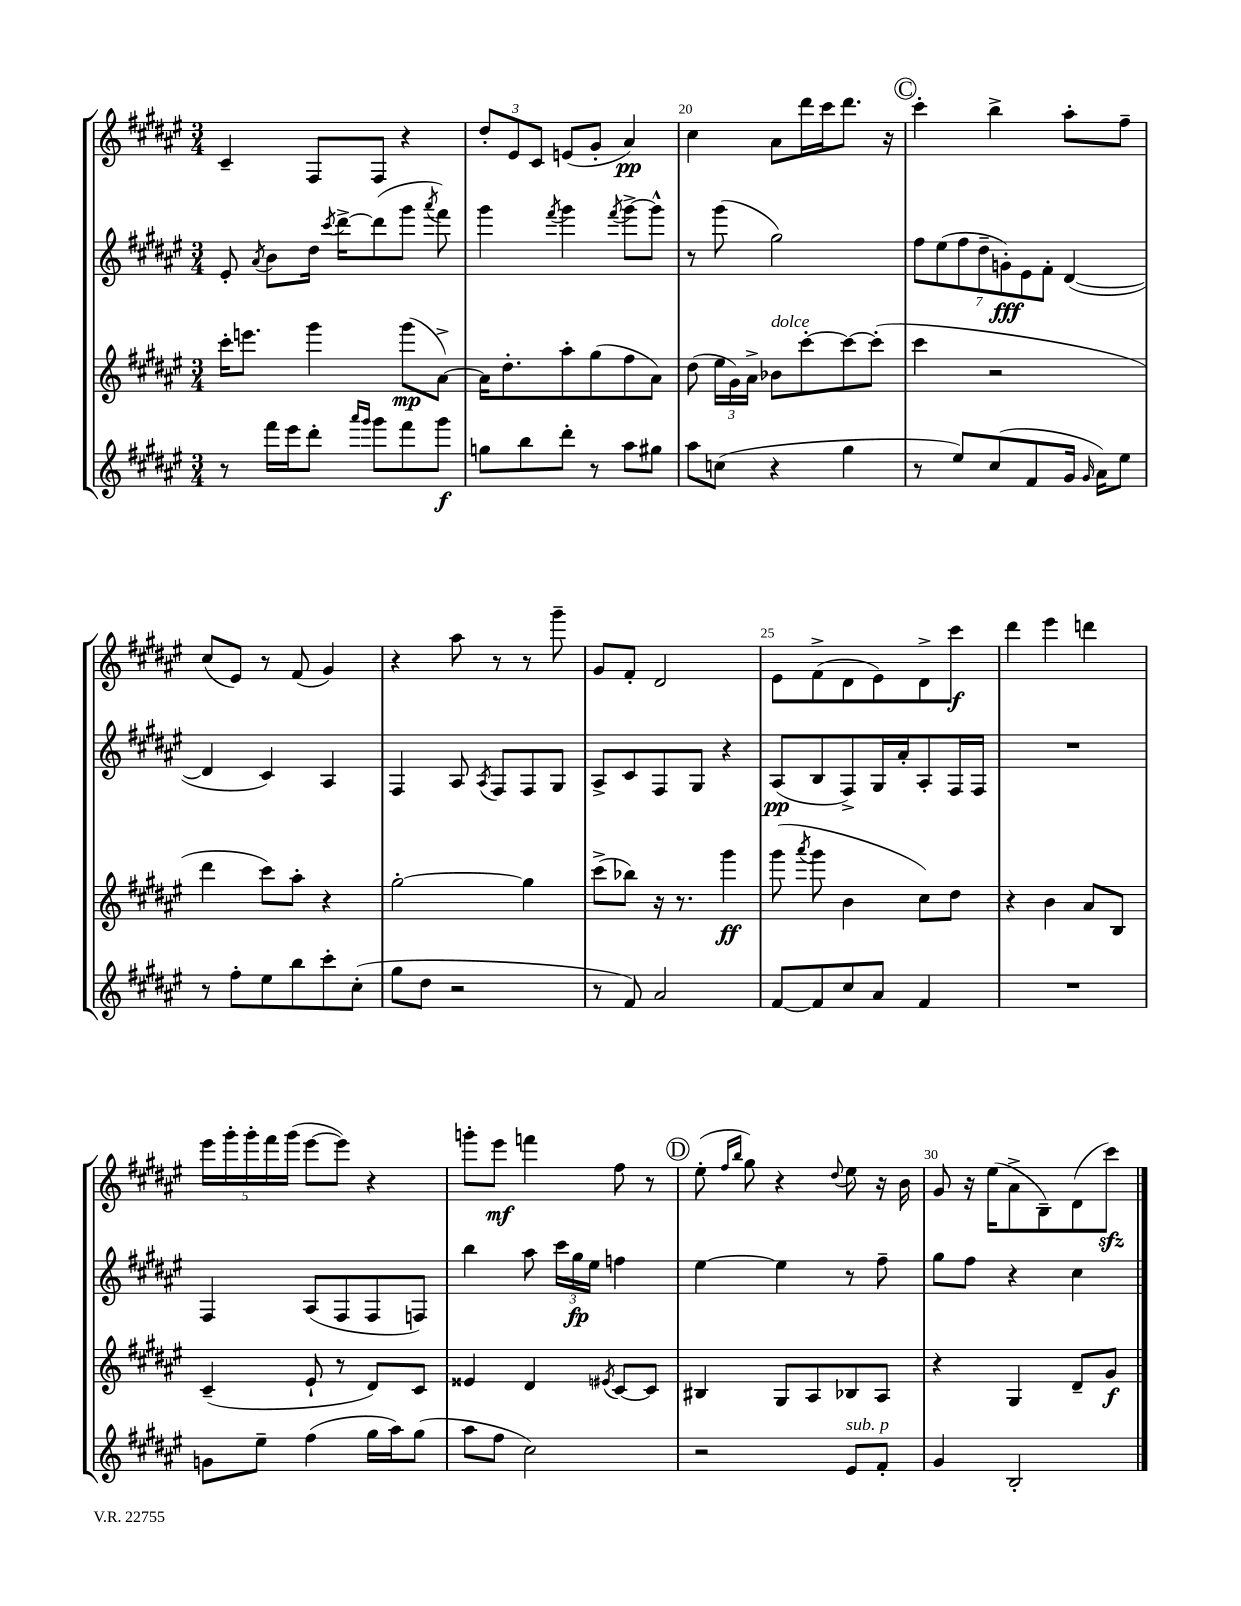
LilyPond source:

<<
\new StaffGroup <<
\new Staff = "s0" {
    \clef treble \key fis \major \numericTimeSignature \time 3/4
    \autoBeamOff cis'4-- fis8[ fis8] r4 |
    \tuplet 3/2 { dis''8[-. eis'8 cis'8] } e'8[( gis'8]-. ais'4\pp) |
    cis''4 ais'8[ dis'''16 cis'''16 dis'''8.] r16 |
    \mark \markup { \circle "C" } cis'''4-. b''4-> ais''8[-. fis''8]-- |
    cis''8[( eis'8]) r8 fis'8( gis'4) |
    r4 ais''8 r8 r8 gis'''8-- |
    gis'8[ fis'8]-. dis'2 |
    eis'8[ fis'8->( dis'8 eis'8) dis'8-> cis'''8]\f |
    dis'''4 eis'''4 d'''4 |
    \tuplet 5/4 { eis'''16[ gis'''16-. gis'''16-. fis'''16 gis'''16]( } eis'''8[~ eis'''8]) r4 |
    g'''8[-. eis'''8]\mf f'''4 fis''8 r8 |
    \mark \markup { \circle "D" } eis''8-.( \grace { fis''16[ b''16] } gis''8) r4 \appoggiatura { dis''8 } eis''8 r16 b'16 |
    gis'8 r16 eis''16[( ais'8-> b8--) dis'8( cis'''8]\sfz) \bar "|." |
}
\new Staff = "s1" {
    \clef treble \key fis \major \numericTimeSignature \time 3/4
    \autoBeamOff eis'8-. \acciaccatura { ais'8 } b'8[ dis''16] \acciaccatura { cis'''8 } dis'''16[~-> dis'''8( gis'''8] \acciaccatura { ais'''8 } fis'''8) |
    gis'''4 \acciaccatura { fis'''8 } gis'''4 \acciaccatura { fis'''8 } gis'''8[~-> gis'''8]-^ |
    r8 gis'''8( gis''2) |
    \mark \markup { \circle "C" } \tuplet 7/4 { fis''8[ eis''8( fis''8 dis''8-- g'8-.\fff) eis'8 fis'8]-. } dis'4~( |
    dis'4 cis'4) ais4 |
    fis4 ais8 \acciaccatura { ais8 } fis8[ fis8 gis8] |
    ais8[-> cis'8 fis8 gis8] r4 |
    ais8[\pp( b8 fis8->) gis16 ais'16-. ais8-. fis16 fis16] |
    R2. |
    fis4 ais8[( fis8 fis8 f8]) |
    b''4 ais''8 \tuplet 3/2 { cis'''16[ gis''16\fp eis''16] } f''4 |
    \mark \markup { \circle "D" } eis''4~ eis''4 r8 fis''8-- |
    gis''8[ fis''8] r4 cis''4 \bar "|." |
}
\new Staff = "s2" {
    \clef treble \key fis \major \numericTimeSignature \time 3/4
    \autoBeamOff cis'''16[-. e'''8.] gis'''4 gis'''8[\mp( ais'8]~->) |
    ais'16[ dis''8.-. ais''8-. gis''8( fis''8 ais'8]) |
    dis''8( \tuplet 3/2 { eis''16[ gis'16) ais'16]-> } bes'8[^\markup { \italic "dolce" } cis'''8~-. cis'''8~ cis'''8]-.( |
    \mark \markup { \circle "C" } cis'''4 r2 |
    dis'''4 cis'''8[) ais''8]-. r4 |
    gis''2~-. gis''4 |
    cis'''8[->( bes''8]) r16 r8. gis'''4\ff |
    gis'''8( \acciaccatura { ais'''8 } gis'''8 b'4 cis''8[) dis''8] |
    r4 b'4 ais'8[ b8] |
    cis'4--( eis'8-! r8 dis'8[) cis'8] |
    eisis'4 dis'4 \acciaccatura { eis'8 } cis'8[~ cis'8] |
    \mark \markup { \circle "D" } bis4 gis8[ ais8 bes8 ais8] |
    r4 gis4 dis'8[-- gis'8]\f \bar "|." |
}
\new Staff = "s3" {
    \clef treble \key fis \major \numericTimeSignature \time 3/4
    \autoBeamOff r8 fis'''16[ eis'''16 dis'''8]-. \grace { ais'''16[ gis'''16] } gis'''8[ fis'''8 gis'''8]\f |
    g''8[ b''8 dis'''8]-. r8 ais''8[ gis''8] |
    ais''8[ c''8]( r4 gis''4 |
    \mark \markup { \circle "C" } r8 eis''8[) cis''8( fis'8 gis'16] \grace { gis'16 } ais'16[) eis''8] |
    r8 fis''8[-. eis''8 b''8 cis'''8-. cis''8]-.( |
    gis''8[ dis''8] r2 |
    r8 fis'8) ais'2 |
    fis'8[~ fis'8 cis''8 ais'8] fis'4 |
    R2. |
    g'8[ eis''8]-- fis''4( gis''16[ ais''16) gis''8]( |
    ais''8[ fis''8] cis''2) |
    \mark \markup { \circle "D" } r2 eis'8[^\markup { \italic "sub. p" } fis'8]-. |
    gis'4 b2-. \bar "|." |
}
>>
>>
\layout { \context { \Score currentBarNumber = #18 \override BarNumber.break-visibility = ##(#f #t #t) barNumberVisibility = #(every-nth-bar-number-visible 5) } }
